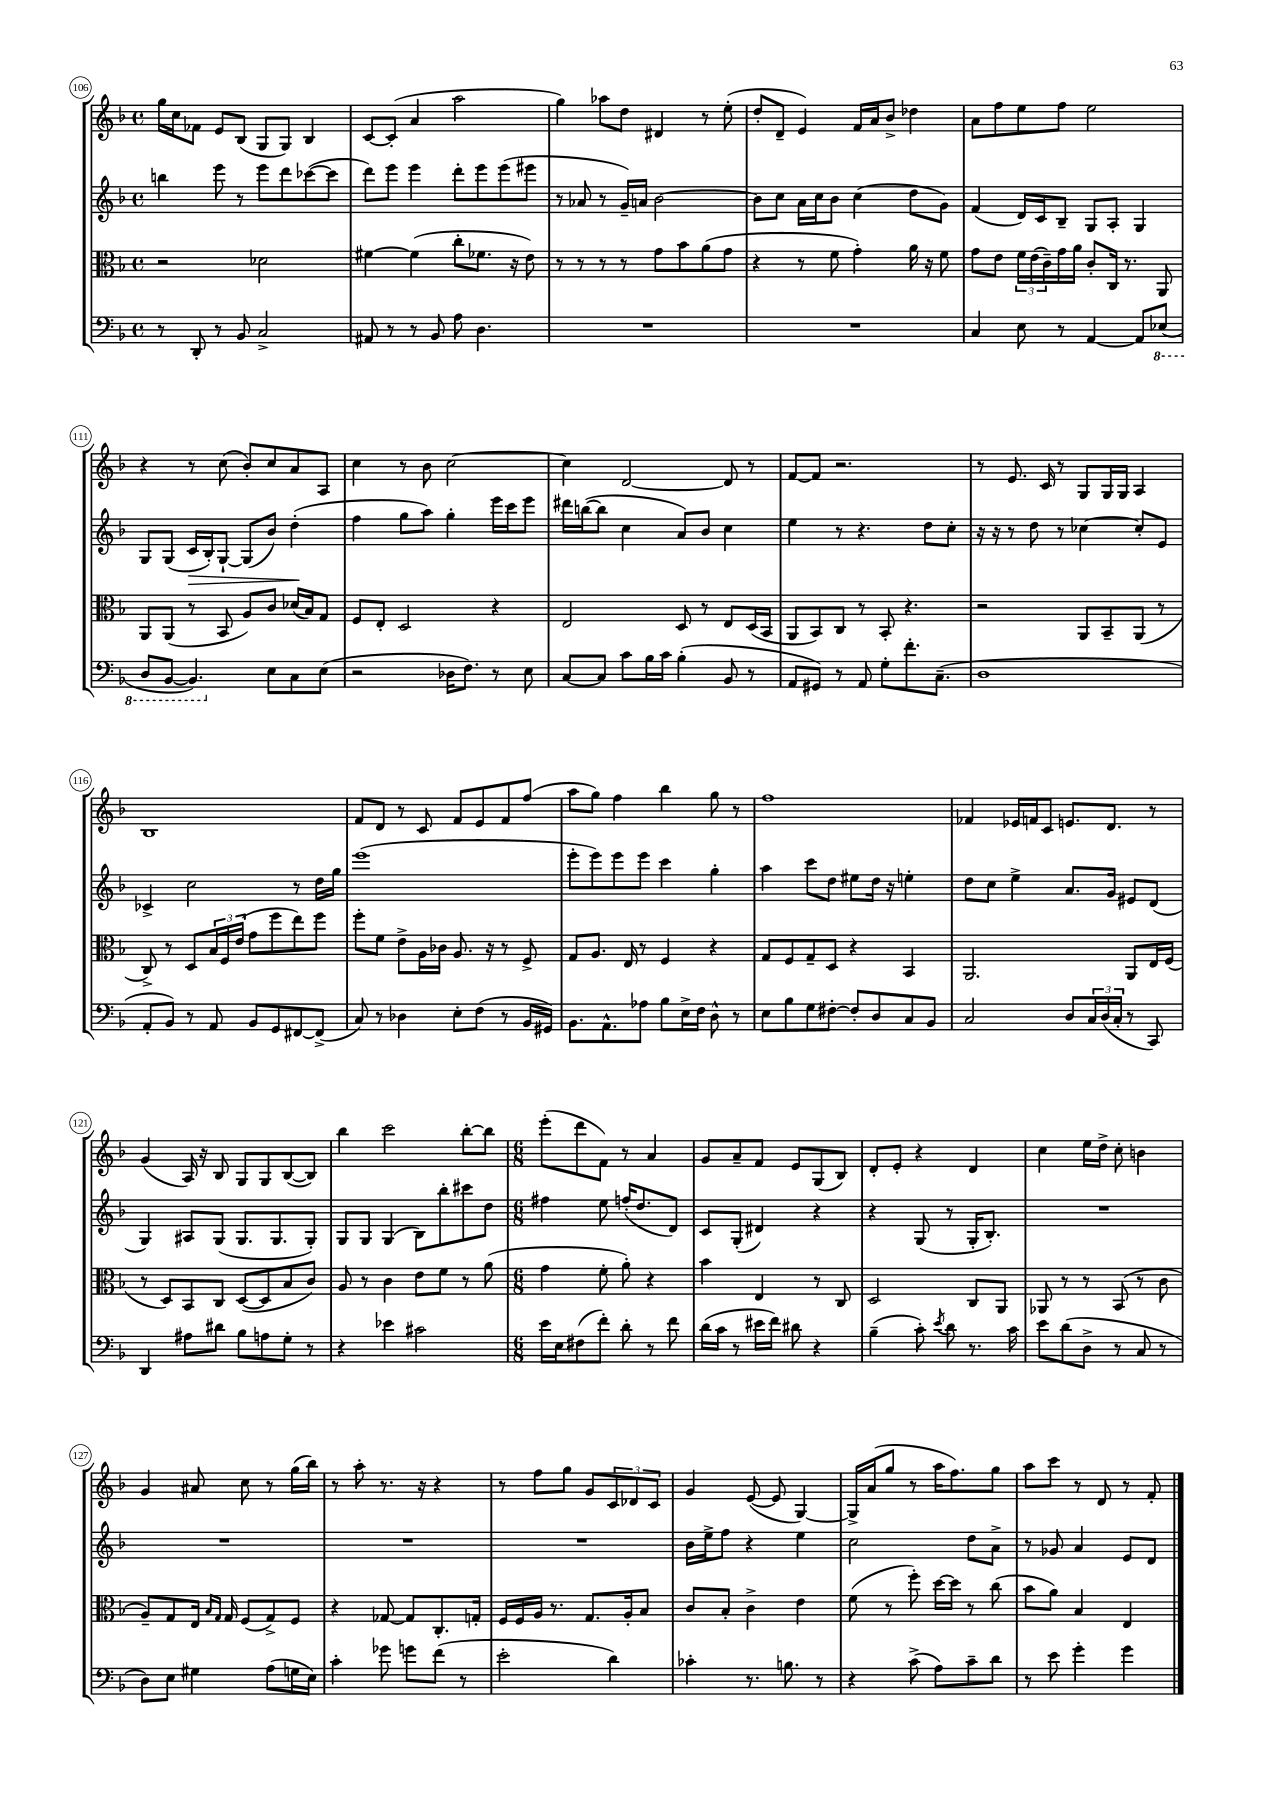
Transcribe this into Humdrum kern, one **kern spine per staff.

**kern	**kern	**kern	**kern
*staff4	*staff3	*staff2	*staff1
*clefF4	*clefC3	*clefG2	*clefG2
*k[b-]	*k[b-]	*k[b-]	*k[b-]
*M4/4	*M4/4	*M4/4	*M4/4
*met(c)	*met(c)	*met(c)	*met(c)
8r	2r	4bb	16gg
.	.	.	16cc
8DD'	.	.	8f-
8r	.	8eee	8e
8BB-	.	8r	(8B-
2C^	2d-	8eee	8G
.	.	8ddd	8G)
.	.	([8ccc-	4B-
.	.	8ccc-]	.
=	=	=	=
8AA#	[4f#	8ddd)	[8c
8r	.	8eee	(8c']
8r	(4f#]	4eee	4a
8BB-	.	.	.
8A	8cc'	8ddd'	2aa
4.D	8.f-	8eee	.
.	.	(8eee	.
.	16r	.	.
.	8e)	8eee#	.
=	=	=	=
1r	8r	8r	4gg)
.	8r	8a-	.
.	8r	8r	8aa-
.	8r	16g~)	8dd
.	.	16a	.
.	8g	[2b-	4d#
.	8b-	.	.
.	(8a	.	8r
.	8g	.	(8ee'
=	=	=	=
1r	4r	8b-]	8dd'
.	.	8cc	8d~
.	8r	16a	4e)
.	.	16cc	.
.	8f	8b-	.
.	4g')	(4cc	16f
.	.	.	16a
.	.	.	8b-^
.	16a	8dd	4dd-
.	16r	.	.
.	8f	8g)	.
=	=	=	=
4C	8g	(4f	8a
.	8e	.	8ff
8E	24f	16d)	8ee
.	(24e	.	.
.	.	16c	.
.	24c~)	.	.
8r	16g	8B-~	8ff
.	16a	.	.
[4AA	8c'	8G	2ee
.	16C	8A'	.
.	8.r	.	.
8AA]	.	4G	.
(8EE-	8AA	.	.
=	=	=	=
8DD	8AA	8G	4r
[8BBB-	(8AA	(8G	.
4.BBB-])	8r	16c	8r
.	.	16B-')	.
.	8BB-	[8G`	(8cc
.	8A)	(8G]	8b-')
8E	8c	8b-)	8cc
8C	(16d-	(4dd'	8a
.	16B-)	.	.
(8E	8G	.	8A
=	=	=	=
2r	8F	4ff	4cc
.	8E'	.	.
.	2D	8gg	8r
.	.	8aa)	8b-
16D-	.	4gg'	[2cc
8.F)	.	.	.
8r	4r	16eee	.
.	.	16ccc	.
8E	.	8eee	.
=	=	=	=
[8C	2E	16ddd#	4cc]
.	.	([16bb	.
8C]	.	8bb]	.
8c	.	4cc	[2d
16B-	.	.	.
16c	.	.	.
(4B-'	8D	8a)	.
.	8r	8b-	.
8BB-	8E	4cc	8d]
8r	(16D	.	8r
.	16BB-	.	.
=	=	=	=
8AA	8AA	4ee	[8f
8GG#)	8BB-)	.	8f]
8r	8C	8r	2.r
8AA	8r	4.r	.
8G'	8BB-'	.	.
8.f'	4.r	.	.
.	.	8dd	.
(8.C~	.	.	.
.	.	8cc'	.
=	=	=	=
1D	2r	16r	8r
.	.	16r	.
.	.	8r	8.e
.	.	8dd	.
.	.	.	16c
.	.	8r	8r
.	8AA	[4cc-	8G
.	8BB-~	.	16G
.	.	.	16G
.	(8AA	8cc-']	4A
.	8r	8e	.
=	=	=	=
8AA'	8C^)	4c-^	1B-
8BB-)	8r	.	.
8r	8D	2cc	.
8AA	24B-	.	.
.	24F	.	.
.	(24e	.	.
8BB-	8g	.	.
8GG	8ff	.	.
[8FF#	8ee)	8r	.
(8FF#^]	8ff	16dd	.
.	.	16gg	.
=	=	=	=
8C)	8ff'	(1eee	8f
8r	8f	.	8d
4D-	8e^	.	8r
.	16A	.	8c
.	16c-	.	.
8E'	8.A	.	8f
(8F	.	.	8e
.	16r	.	.
8r	8r	.	8f
16BB-	8F^	.	(8ff
16GG#)	.	.	.
=	=	=	=
8.BB-	8G	8eee'	8aa
.	8.A	8eee)	8gg)
8.AA^^	.	.	.
.	.	8eee	4ff
.	16E	.	.
8A-	8r	8eee	.
8B-	4F	4ccc	4bb-
16E^	.	.	.
16F	.	.	.
8D^^	4r	4gg'	8gg
8r	.	.	8r
=	=	=	=
8E	8G	4aa	1ff
8B-	8F	.	.
8G	8G~	8ccc	.
[8F#'	8D	8dd	.
8F#']	4r	8ee#	.
8D	.	16dd	.
.	.	16r	.
8C	4BB-	4ee'	.
8BB-	.	.	.
=	=	=	=
2C	2.AA	8dd	4f-
.	.	8cc	.
.	.	4ee^	16e-
.	.	.	16f
.	.	.	8c
8D	.	8.a	8.e
24C	.	.	.
(24D	.	.	.
.	.	16g	8.d
24C'	.	.	.
8r	8AA	8e#	.
8CC)	16E	(8d	8r
.	(16F	.	.
=	=	=	=
4DD	8r	4G)	(4g
.	8D)	.	.
8A#	8BB-	8A#	16A)
.	.	.	16r
8d#	8C	(8G	8B-
8B-	([8D	8.G	8G
8A	8D]	.	8G
.	.	8.G	.
8G'	8B-	.	([8B-
8r	8c)	8G')	8B-])
=	=	=	=
4r	8A	8G	4bb-
.	8r	8G	.
4e-	4c	(4G	2ccc
2c#	8e	8B-)	.
.	8f	8bb-'	.
.	8r	8ccc#	[8bb-'
.	(8a	8dd	8bb-]
=	=	=	=
*M6/8	*M6/8	*M6/8	*M6/8
16e	4g	4ff#	(8eee'
16E	.	.	.
(8F#	.	.	8ddd
8f')	8f'	8ee	8f)
8d'	8a')	(16ff'	8r
.	.	8.dd	.
8r	4r	.	4a
8f	.	8d)	.
=	=	=	=
(16d	4b-	8c	8g
16c	.	.	.
8r	.	(8G'	8a~
16e#	4E	4d#)	8f
16f)	.	.	.
8d#	.	.	8e
4r	8r	4r	(8G
.	8C	.	8B-)
=	=	=	=
(4B-~	2D	4r	8d'
.	.	.	8e'
8c')	.	(8G	4r
8qe	.	.	.
8d	.	8r	.
8.r	8C	16G'	4d
.	.	8.B-')	.
.	8AA	.	.
16c	.	.	.
=	=	=	=
8e	8AA-	2.r	4cc
(8d	8r	.	.
8D^	8r	.	16ee
.	.	.	16dd^
8r	(8BB-	.	8cc'
8C	8r	.	4b
8r	8c	.	.
=	=	=	=
8D)	8A~)	2.r	4g
8E	8G	.	.
4G#	16E	.	8a#
.	16qqB-	.	.
.	16qqG	.	.
.	16G	.	.
.	(8F	.	8cc
(8A	8G^)	.	8r
16G	8F	.	(16gg
16E)	.	.	16bb-)
=	=	=	=
4c'	4r	2.r	8r
.	.	.	8aa'
8g-	[8G-	.	8.r
8g	8G-]	.	.
.	.	.	16r
(8f	8.C'	.	4r
8r	.	.	.
.	16G'	.	.
=	=	=	=
2e'	16F	2.r	8r
.	16F	.	.
.	16A	.	8ff
.	8.r	.	.
.	.	.	8gg
.	8.G	.	8g
4d)	.	.	12c
.	16A'	.	.
.	.	.	12d-
.	8B-	.	.
.	.	.	12c
=	=	=	=
4c-'	8c	16b-	4g
.	.	16ee^	.
.	8B-'	8ff	.
8.r	4c^	4r	([8e
.	.	.	8e]
8.B	.	.	.
.	4e	4ee	[4G)
8r	.	.	.
=	=	=	=
4r	(8f	2cc	16G^]
.	.	.	(16a
.	8r	.	8gg
(8c^	8ff')	.	8r
8A)	[16dd	.	16aa
.	16dd]	.	8.ff)
8c~	8r	8dd	.
8d	(8cc	8a^	8gg
=	=	=	=
8r	8b-	8r	8aa
8e	8a)	8g-	8ccc
4g'	4B-	4a	8r
.	.	.	8d
4g	4E	8e	8r
.	.	8d	8f'
==	==	==	==
*-	*-	*-	*-
